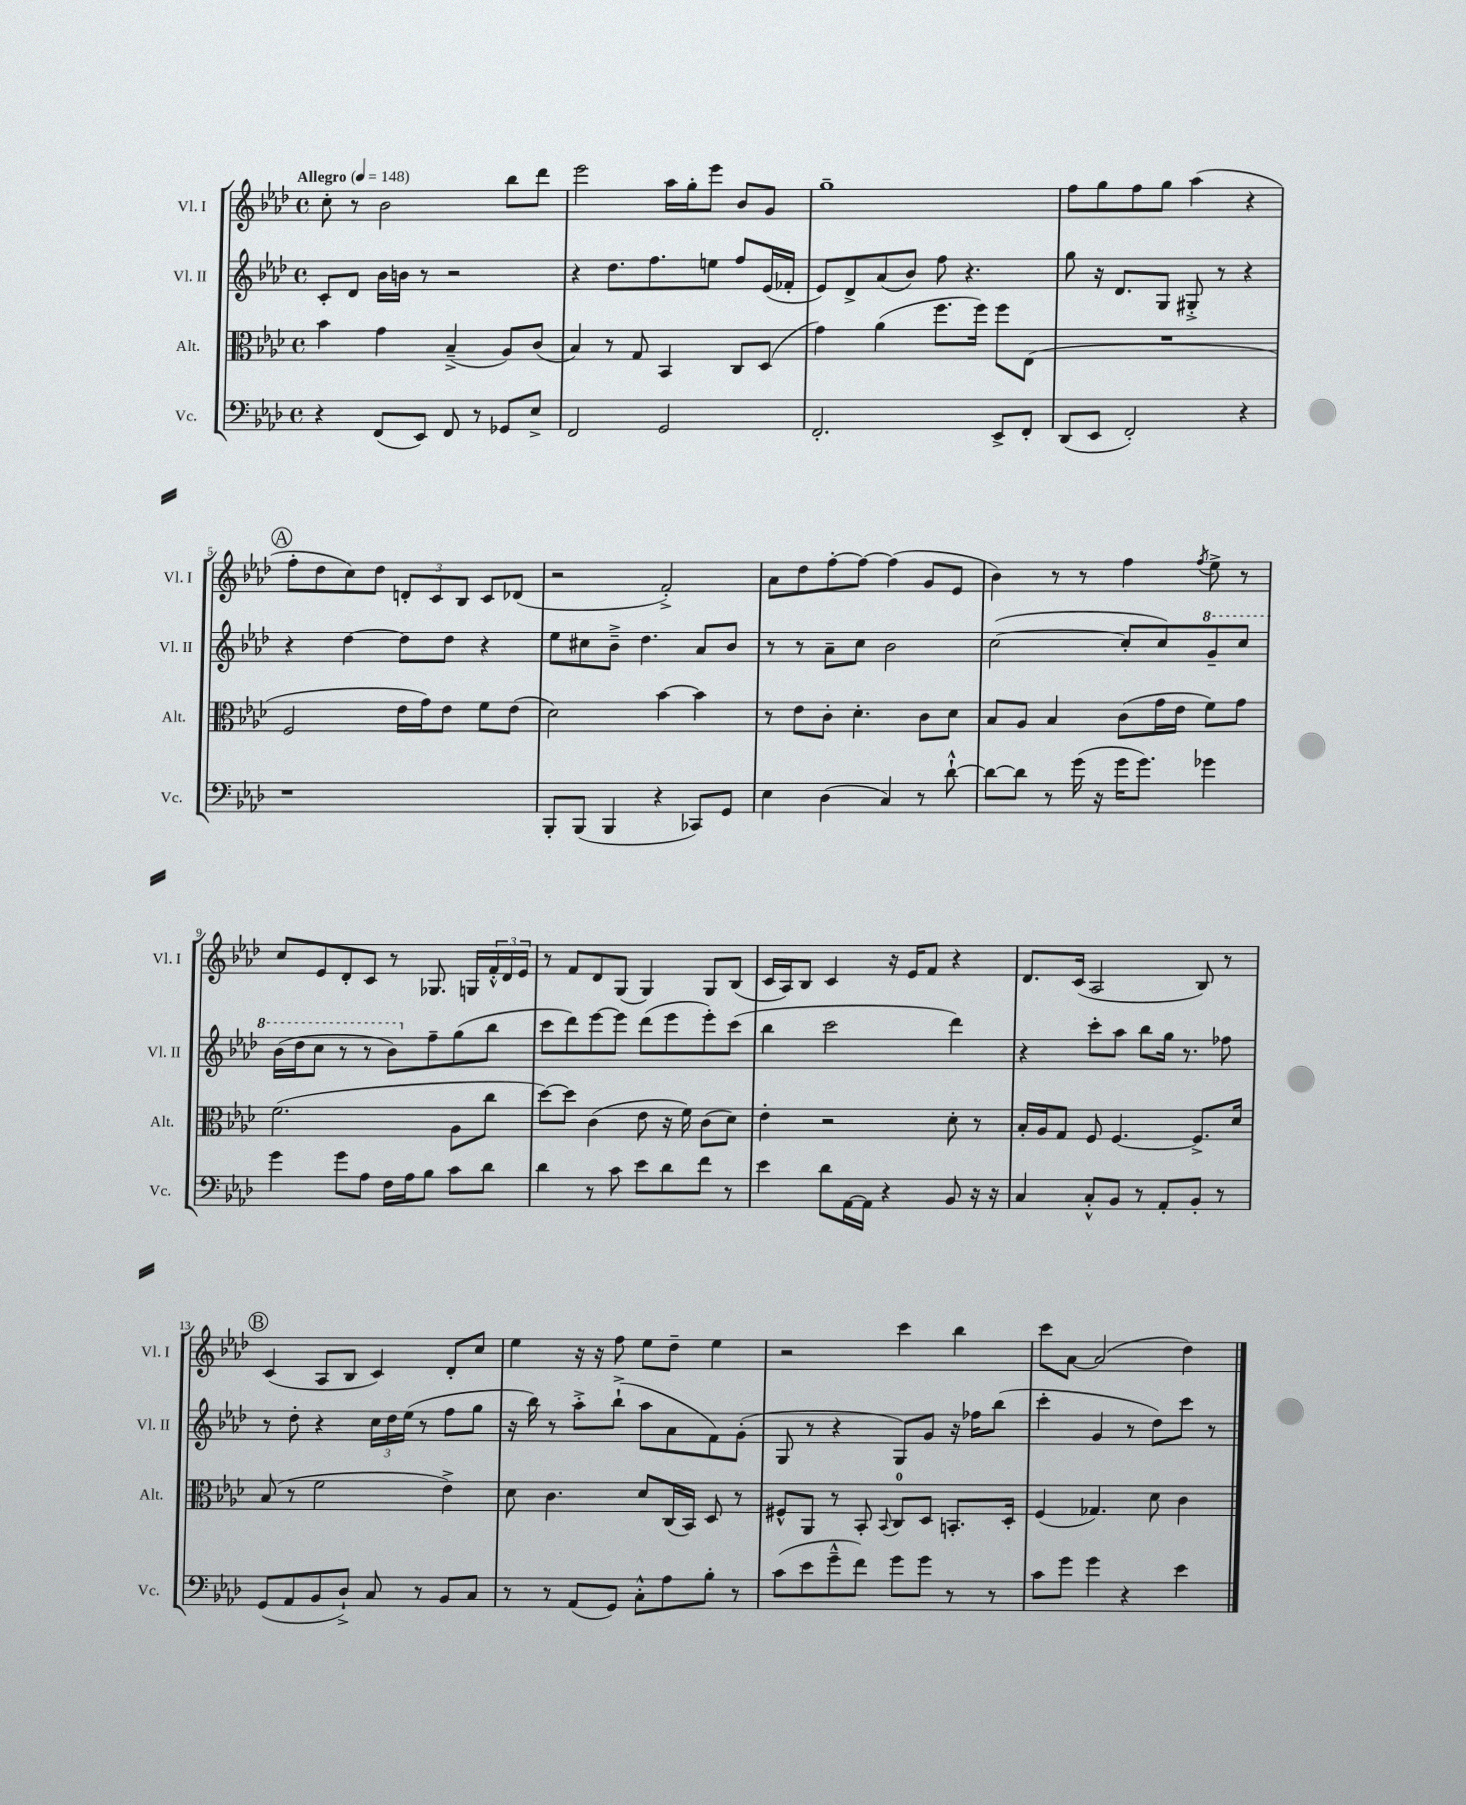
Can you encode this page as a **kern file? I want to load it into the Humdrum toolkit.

**kern	**kern	**kern	**kern
*staff4	*staff3	*staff2	*staff1
*clefF4	*clefC3	*clefG2	*clefG2
*k[b-e-a-d-]	*k[b-e-a-d-]	*k[b-e-a-d-]	*k[b-e-a-d-]
*M4/4	*M4/4	*M4/4	*M4/4
*met(c)	*met(c)	*met(c)	*met(c)
*MM148	*MM148	*MM148	*MM148
4r	4b-	8c'	8cc'
.	.	8d-	8r
(8FF	4g	16b-	2b-
.	.	16b	.
8EE-)	.	8r	.
8FF	(4B-~^	2r	.
8r	.	.	.
8GG-	8A-)	.	8bb-
8E-^	(8c	.	8ddd-
=	=	=	=
2FF	4B-)	4r	2eee-
.	8r	8.dd-	.
.	8G	.	.
.	.	8.ff	.
2GG	4BB-	.	16aa-
.	.	.	16gg'
.	.	8ee	8eee-
.	8C	8ff	8b-
.	(8D-	(16e-	8g
.	.	16f-'	.
=	=	=	=
2.FF'	4g)	8e-)	1gg~
.	.	8d-^	.
.	(4a-	(8a-	.
.	.	8b-)	.
.	8.ff	8ff	.
.	.	4.r	.
.	16ff)	.	.
8EE-^	8ff	.	.
8FF'	(8E-	.	.
=	=	=	=
(8DD-	1r	8gg	8ff
8EE-	.	16r	8gg
.	.	8.d-	.
2FF')	.	.	8ff
.	.	8G	8gg
.	.	8G#'^	(4aa-
.	.	8r	.
4r	.	4r	4r
=	=	=	=
1r	2F	4r	8ff'
.	.	.	8dd-
.	.	[4dd-	8cc)
.	.	.	8dd-
.	16e-	8dd-]	12d'
.	16g)	.	.
.	.	.	12c
.	8e-	8dd-	.
.	.	.	12B-
.	8f	4r	8c
.	(8e-	.	(8d-
=	=	=	=
8BBB-'	2d-)	8ee-	2r
(8BBB-	.	8cc#	.
4BBB-	.	8b-~^	.
.	.	4.dd-	.
4r	[4b-	.	2f'^)
8CC-)	4b-]	8a-	.
8GG	.	8b-	.
=	=	=	=
4E-	8r	8r	8a-
.	8e-	8r	8dd-
(4D-	8c'	8a-~	[8ff'
.	4.d-'	8cc	8ff_
4C)	.	2b-	(4ff]
8r	8c	.	8g
[8d-`^^	8d-	.	8e-
=	=	=	=
8d-_	8B-	([2cc	4b-)
8d-]	8A-	.	.
8r	4B-	.	8r
(16g	.	.	8r
16r	.	.	.
16g	(8c	8cc']	4ff
8.g)	.	.	.
.	16g	8cc)	.
.	16e-	.	.
.	.	.	8qff
4g-	8f)	8gg~	8ee-^
.	8g	8ccc	8r
=	=	=	=
4g	(2.f	(16bb-	8cc
.	.	16ddd-	.
.	.	8ccc	8e-
8g	.	8r	8d-'
8A-	.	8r	8c
16F	.	8bb-)	8r
16A-	.	.	.
8B-	.	8ff~	8.G-
8c	8A-	(8gg	.
.	.	.	16G
8d-	8cc	8bb-	24f'^^
.	.	.	24d-
.	.	.	24e-
=	=	=	=
4d-	[8dd-)	8ccc	8r
.	8dd-]	8ddd-)	8f
8r	(4c	[8eee-	8d-
8c	.	8eee-]	(8G
8e-	8e-	(8ddd-	4G)
8d-	16r	8eee-	.
.	16f)	.	.
8f	(8c	8eee-')	8G
8r	8d-)	(8ccc	(8B-
=	=	=	=
4e-	4e-'	4bb-	16c
.	.	.	16A-)
.	.	.	8B-
8d-	2r	2ccc	4c
[16AA-	.	.	.
16AA-]	.	.	.
4r	.	.	16r
.	.	.	16e-
.	.	.	8f
8BB-	8d-'	4ddd-)	4r
16r	8r	.	.
16r	.	.	.
=	=	=	=
4C	16B-'	4r	8.d-
.	16A-	.	.
.	8G	.	.
.	.	.	(16c
8C'^^	8F	8ccc'	2A-
8BB-	[4.F	8aa-	.
8r	.	8bb-	.
8AA-'	.	16gg	.
.	.	8.r	.
8BB-'	8.F^]	.	8B-)
8r	.	8ff-	8r
.	16d-	.	.
=	=	=	=
(8GG	(8B-	8r	(4c
8AA-	8r	8dd-'	.
8BB-	2f	4r	8A-
8D-`^)	.	.	8B-
8C	.	24cc	4c)
.	.	24dd-	.
.	.	(24ee-	.
8r	.	8r	.
8BB-	4e-^)	8ff	8d-'
8C	.	8gg	8cc
=	=	=	=
8r	8d-	16r	4ee-
.	.	16bb-)	.
8r	4.c	8r	.
(8AA-	.	8aa-'^	16r
.	.	.	16r
8GG)	.	(8bb-`^	8ff
8C'^^	8d-	8aa-	8ee-
8A-	(16C	8a-	8dd-~
.	16BB-)	.	.
8B-'	8D-	8f)	4ee-
8r	8r	(8g'	.
=	=	=	=
(8c	8F#^^	8G	2r
8e-	8AA-	8r	.
8g~^^	8r	4r	.
8f)	8BB-'	.	.
.	8qqBB-	.	.
8g	8C	8G)	4ccc
8g	8D-	8g	.
8r	8.BB'	16r	4bb-
.	.	16ff-	.
8r	.	(8bb-	.
.	16D-'	.	.
=	=	=	=
8c	(4F	4ccc'	8ccc
8g	.	.	[8a-
4g	4.G-)	4g	(2a-]
4r	.	8r	.
.	8d-	8dd-)	.
4e-	4c	8ccc	4dd-)
.	.	8r	.
==	==	==	==
*-	*-	*-	*-
